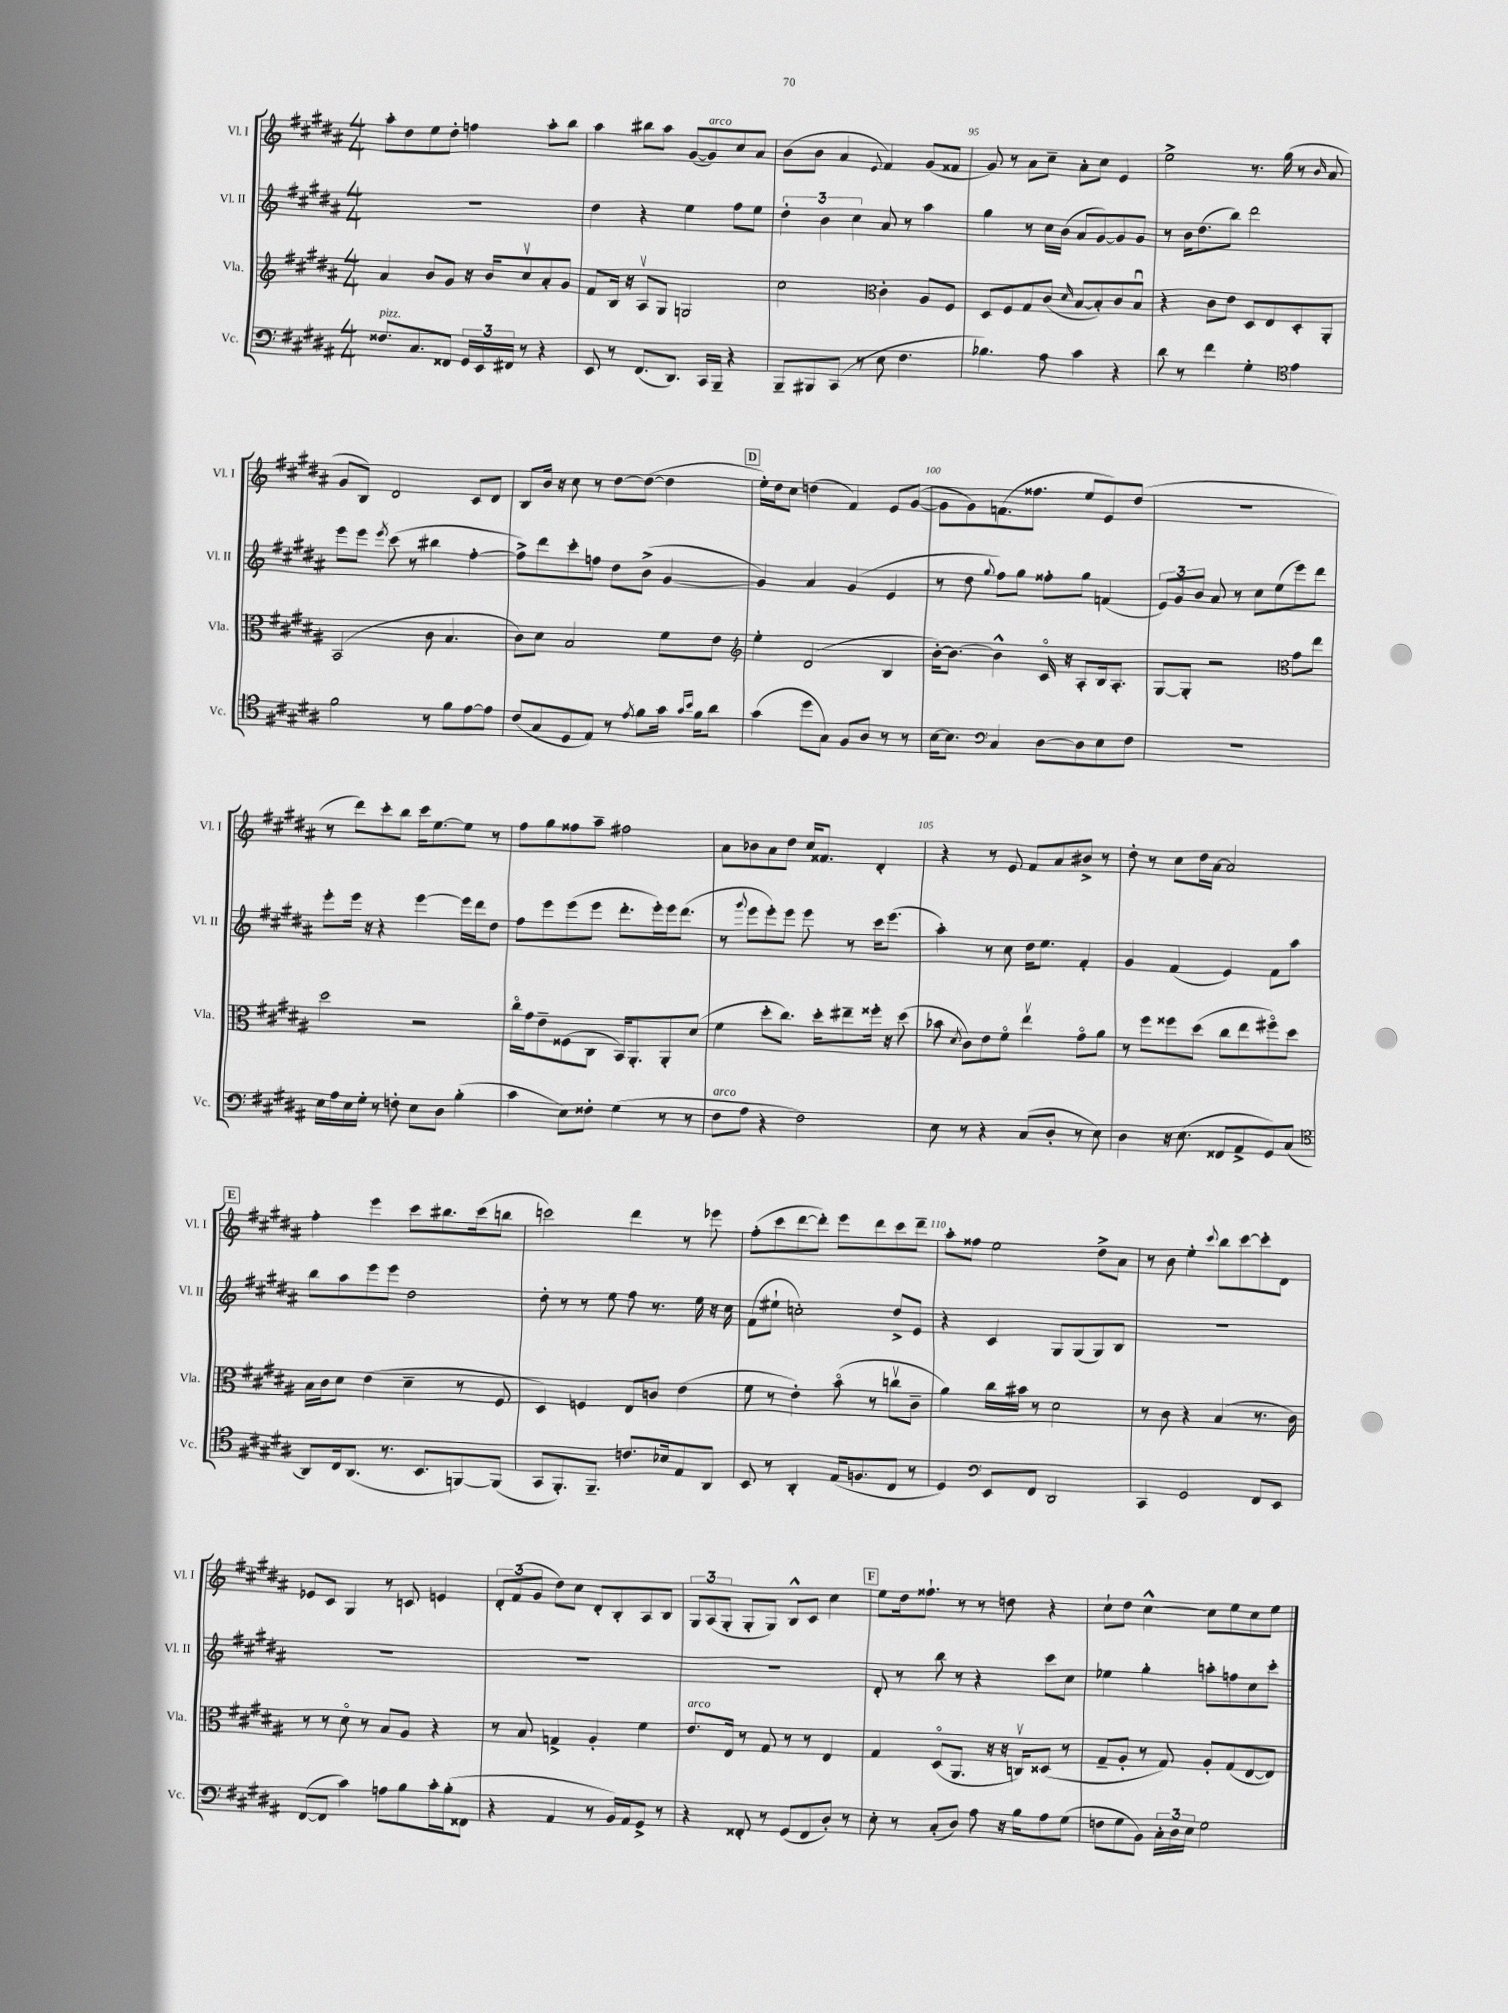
<<
\new StaffGroup <<
\new Staff = "s0" \with { instrumentName = "Vl. I" shortInstrumentName = "Vl. I" } {
    \clef treble \key b \major \numericTimeSignature \time 4/4
    \autoBeamOff ais''8[-. dis''8 e''8 dis''8]-. f''4 ais''8[-. b''8] |
    ais''4 bis''8[ ais''8] gis'8[~( gis'8^\markup { \italic "arco" }) cis''8 ais'8] |
    b'8[( b'8] ais'4 \appoggiatura { e'8 } fis'4) gis'8[( fisis'8] |
    gis'8) r8 ais'8[ cis''8]-- ais'8[-. cis''8] e'4 |
    e''2-> r8. gis''16( r8 \grace { b'16 } ais'8 |
    gis'8[ b8]) dis'2 cis'8[ dis'8] |
    b8[ b'16] r16 cis''8 r8 dis''8[~ dis''8]~( dis''4 |
    \mark \markup { \box "D" } e''16[-.) dis''16 cis''8] d''4( fis'4) e'8[ gis'8]~( |
    gis'8[ gis'8) f'8.( fisis''8.] e''8[ e'8) dis''8]( |
    r1 |
    r8 dis'''8[) cis'''8-. b''8] cis'''16[ e''8.~ e''8] r8 |
    fis''8[ gis''8 fisis''8 ais''8]-- fis''2 |
    ais'8[ bes'8 ais'8 dis''8] cis''16[ fisis'8.] dis'4-. |
    r4 r8 e'8 fis'8[ ais'8 bis'8]-> r8 |
    dis''8-. r8 cis''8[ dis''16 ais'16]~ ais'2 |
    \mark \markup { \box "E" } fis''4-. e'''4 cis'''8[ bis''8. cis'''16( b''8] |
    c'''2) dis'''4 r8 ees'''8 |
    fis''8[-.( cis'''8 dis'''8~ dis'''8]-.) e'''8[ dis'''8 cis'''8 dis'''8]-- |
    ais''8[-. fisis''8] e''2 dis''8[-> ais'8] |
    r8 b'8 e''4-. \appoggiatura { cis'''8 } b''8[ cis'''8~ cis'''8-. dis'8] |
    ees'8[ cis'8] gis4 r8 c'8 e'4 |
    \tuplet 3/2 { dis'8[-. fis'8( gis'8] } dis''8[) cis''8] dis'8[-. b8-. ais8 b8] |
    \tuplet 3/2 { gis8[ ais8( gis8]-. } gis8[-. gis8]) b8[-^ cis'8] cis''4 |
    \mark \markup { \box "F" } e''8[ dis''16 fisis''8.]-! r8 r8 d''8 r4 |
    cis''8[-! dis''8] cis''4~-^ cis''8[ e''8 cis''8 e''8] \bar "|." |
}
\new Staff = "s1" \with { instrumentName = "Vl. II" shortInstrumentName = "Vl. II" } {
    \clef treble \key b \major \numericTimeSignature \time 4/4
    \autoBeamOff R1 |
    dis''4 r4 e''4 fis''8[ e''8] |
    \tuplet 3/2 { dis''4-. b'4 cis''4 } ais'8 r8 ais''4 |
    gis''4 r8 cis''16[ b'16]( ais'8[ gis'8~) gis'8 gis'8] |
    r8 b'16[ dis''8.( b''8]) dis'''2 |
    e'''8[ e'''8] \acciaccatura { e'''8 } cis'''8( r8 bis''4 fis''4~-. |
    fis''8[->) dis'''8 cis'''8-. f''8] dis''8[ b'8]->( gis'4~ |
    \mark \markup { \box "D" } gis'4) ais'4 gis'4( e'4 |
    r8 dis''8 \appoggiatura { gis''8 } fis''8[) gis''8] fisis''8[-. gis''8] f'4( |
    \tuplet 3/2 { e'8[) gis'8 b'8] } ais'8 r8 cis''8[ e''8( e'''8) dis'''8] |
    e'''8[-. e'''16] r16 r4 e'''4~ e'''16[ dis'''16 dis''8] |
    fis''8[ e'''8 e'''8( e'''8] dis'''8.[-. e'''16-.) e'''16 dis'''8.]( |
    r8 \appoggiatura { gis'''8 } e'''8[ e'''8-.) e'''8] e'''8 r8 cis'''16[ e'''8.]( |
    ais''4-.) r8 cis''8 dis''16[ e''8.] fis'4-. |
    gis'4 fis'4( e'4) fis'8[ ais''8] |
    \mark \markup { \box "E" } b''8[ ais''8 e'''8 e'''8] dis''2 |
    dis''8-. r8 r8 e''8 fis''8 r8. e''16 r16 cis''16 |
    fis'8[( eis''8]-! c''2-.) dis''8[-> e'8] |
    r4 cis'4 gis8[ gis8( gis8) b8] |
    R1 |
    R1 |
    R1 |
    R1 |
    \mark \markup { \box "F" } dis'8-. r8 b''8 r8 r4 cis'''8[ cis''8] |
    ees''4 gis''4-. a''8[-. f''8 cis''8 cis'''8]-. \bar "|." |
}
\new Staff = "s2" \with { instrumentName = "Vla." shortInstrumentName = "Vla." } {
    \clef treble \key b \major \numericTimeSignature \time 4/4
    \autoBeamOff ais'4 b'8[ gis'8] r16 b'16[ cis''8\upbow ais'8-. gis'8] |
    fis'8[ b16] r16 ais8[\upbow gis8] g2 |
    cis''2 \clef alto cis'4-. ais8[ fis8] |
    dis8[ fis8 gis8 cis'8]( \grace { dis'16 } b8[~ b8-.) cis'8 b8]\downbow |
    r4 cis'8[ e'8] dis8[ e8 dis8-. ais,8]-. |
    b,2( cis'8 b4. |
    cis'8[) dis'8] b2 fis'8[ e'8] |
    \mark \markup { \box "D" } \clef treble e''4-. dis'2( b4 |
    b'16[~-.) b'8.]~ b'4-^ cis'16\flageolet r16 ais8[-. b16 ais8.]-. |
    gis8[~ gis8]-. r2 \clef alto gis'8[ e''8] |
    dis''2 r2 |
    cis''16[\flageolet gis'16 e'8-- fisis8( cis8] b,16[) ais,8.-. ais,8-. dis'8]( |
    fis'4 dis''8[-. cis''8.]) dis''16[-. eis''8-- fisis''16]-. r16 dis''8( |
    bes'8 \acciaccatura { dis'8 } cis'8[) e'8 fis'8]\flageolet e''4\upbow gis'8[\flageolet ais'8] |
    r8 fis''8[ fisis''8 dis''8]( cis''8[ e''8 fis''8\flageolet) dis''8] |
    \mark \markup { \box "E" } b16[ cis'16 dis'8] e'4( dis'4-- r8 fis8 |
    dis4) f4 e8[ c'8] e'4( |
    fis'8 r8 e'4-.) b'8\flageolet( r8 c''8[\upbow cis'8]-- |
    ais'4) cis''16[ bis'16] r8 dis'2 |
    r8 cis'8 r4 b4( r8. cis'16) |
    r8 r8 dis'8\flageolet r8 b8[ ais8] r4 |
    r8 b8 g4-> ais4-. fis'4 |
    e'8.[^\markup { \italic "arco" } e16] r8 gis8 r8 r8 e4 |
    \mark \markup { \box "F" } gis4 dis8[\flageolet( ais,8.] r16 r16 c16[\upbow) disis8]( r8 |
    gis8[-- ais8]-. r8 gis8) ais8[-. gis8( e8~ e8]) \bar "|." |
}
\new Staff = "s3" \with { instrumentName = "Vc." shortInstrumentName = "Vc." } {
    \clef bass \key b \major \numericTimeSignature \time 4/4
    \autoBeamOff fisis8.[^\markup { \italic "pizz." } cis8. fisis,8] \tuplet 3/2 { gis,16[ e,16 fis,16] } r8 r4 |
    e,8 r8 fis,8.[( dis,8.]) cis,16[ b,,16]-- r4 |
    b,,8[-- bis,,8 cis,8]( r8 e8 fis4. |
    bes4.) ais8 cis'4 r4 |
    dis'8 r8 fis'4 gis4-. \clef tenor e'4 |
    fis'2 r8 fis'8[ e'8~ e'8] |
    cis'8[( gis8 dis8 e8]) r8 \acciaccatura { e'8 } fis'8[ gis'16] \grace { gis'16[ b'16] } fis'16[ ais'8] |
    \mark \markup { \box "D" } gis'4( dis''8[ gis8]) fis8[ ais8] r8 r8 |
    b16[~ b8.] \clef bass cis4 dis8[~ dis8 e8 fis8] |
    R1 |
    e16[ ais16 e16 gis16]-. r8 f8-. e8[ dis8] b4-.( |
    cis'4 e8[) fisis8]-. gis4( r8 r8 |
    fis8[^\markup { \italic "arco" } ais8] r4 fis2) |
    e8 r8 r4 cis8[( dis8]-. r8 e8) |
    dis4 r16 e8.( fisis,8[ ais,8-> gis,8) cis8]( |
    \mark \markup { \box "E" } \clef tenor ais,8[) cis16 ais,8.]( r8. b,8.[ f,8~) f,8]( |
    gis,8[ fis,8.-.) fis,8.]-- c'8.[ bes16 e8 ais,8] |
    b,8 r8 ais,4-. e16[( f8. cis8] r8 |
    dis4) \clef bass e,8[ fis,8] dis,2 |
    cis,4 gis,2 fis,8[ e,8] |
    fis,8[~( fis,8] cis'4) a8[ b8 cis'16-. b16-.( fisis,8] |
    r4 ais,4 r8 b,16[) ais,16 gis,8]-> r8 |
    r4 fisis,8-. r8 gis,8[( fisis,8 dis8]-.) r8 |
    \mark \markup { \box "F" } e8-. r8 cis8[-.( dis8]) ais8 r16 b16[ ais8 gis8]( |
    f8[ gis8 b,8]) \tuplet 3/2 { cis16[-. dis16 e16] } gis2 \bar "|." |
}
>>
>>
\layout { \context { \Score currentBarNumber = #92 \override BarNumber.break-visibility = ##(#f #t #t) barNumberVisibility = #(every-nth-bar-number-visible 5) } }
